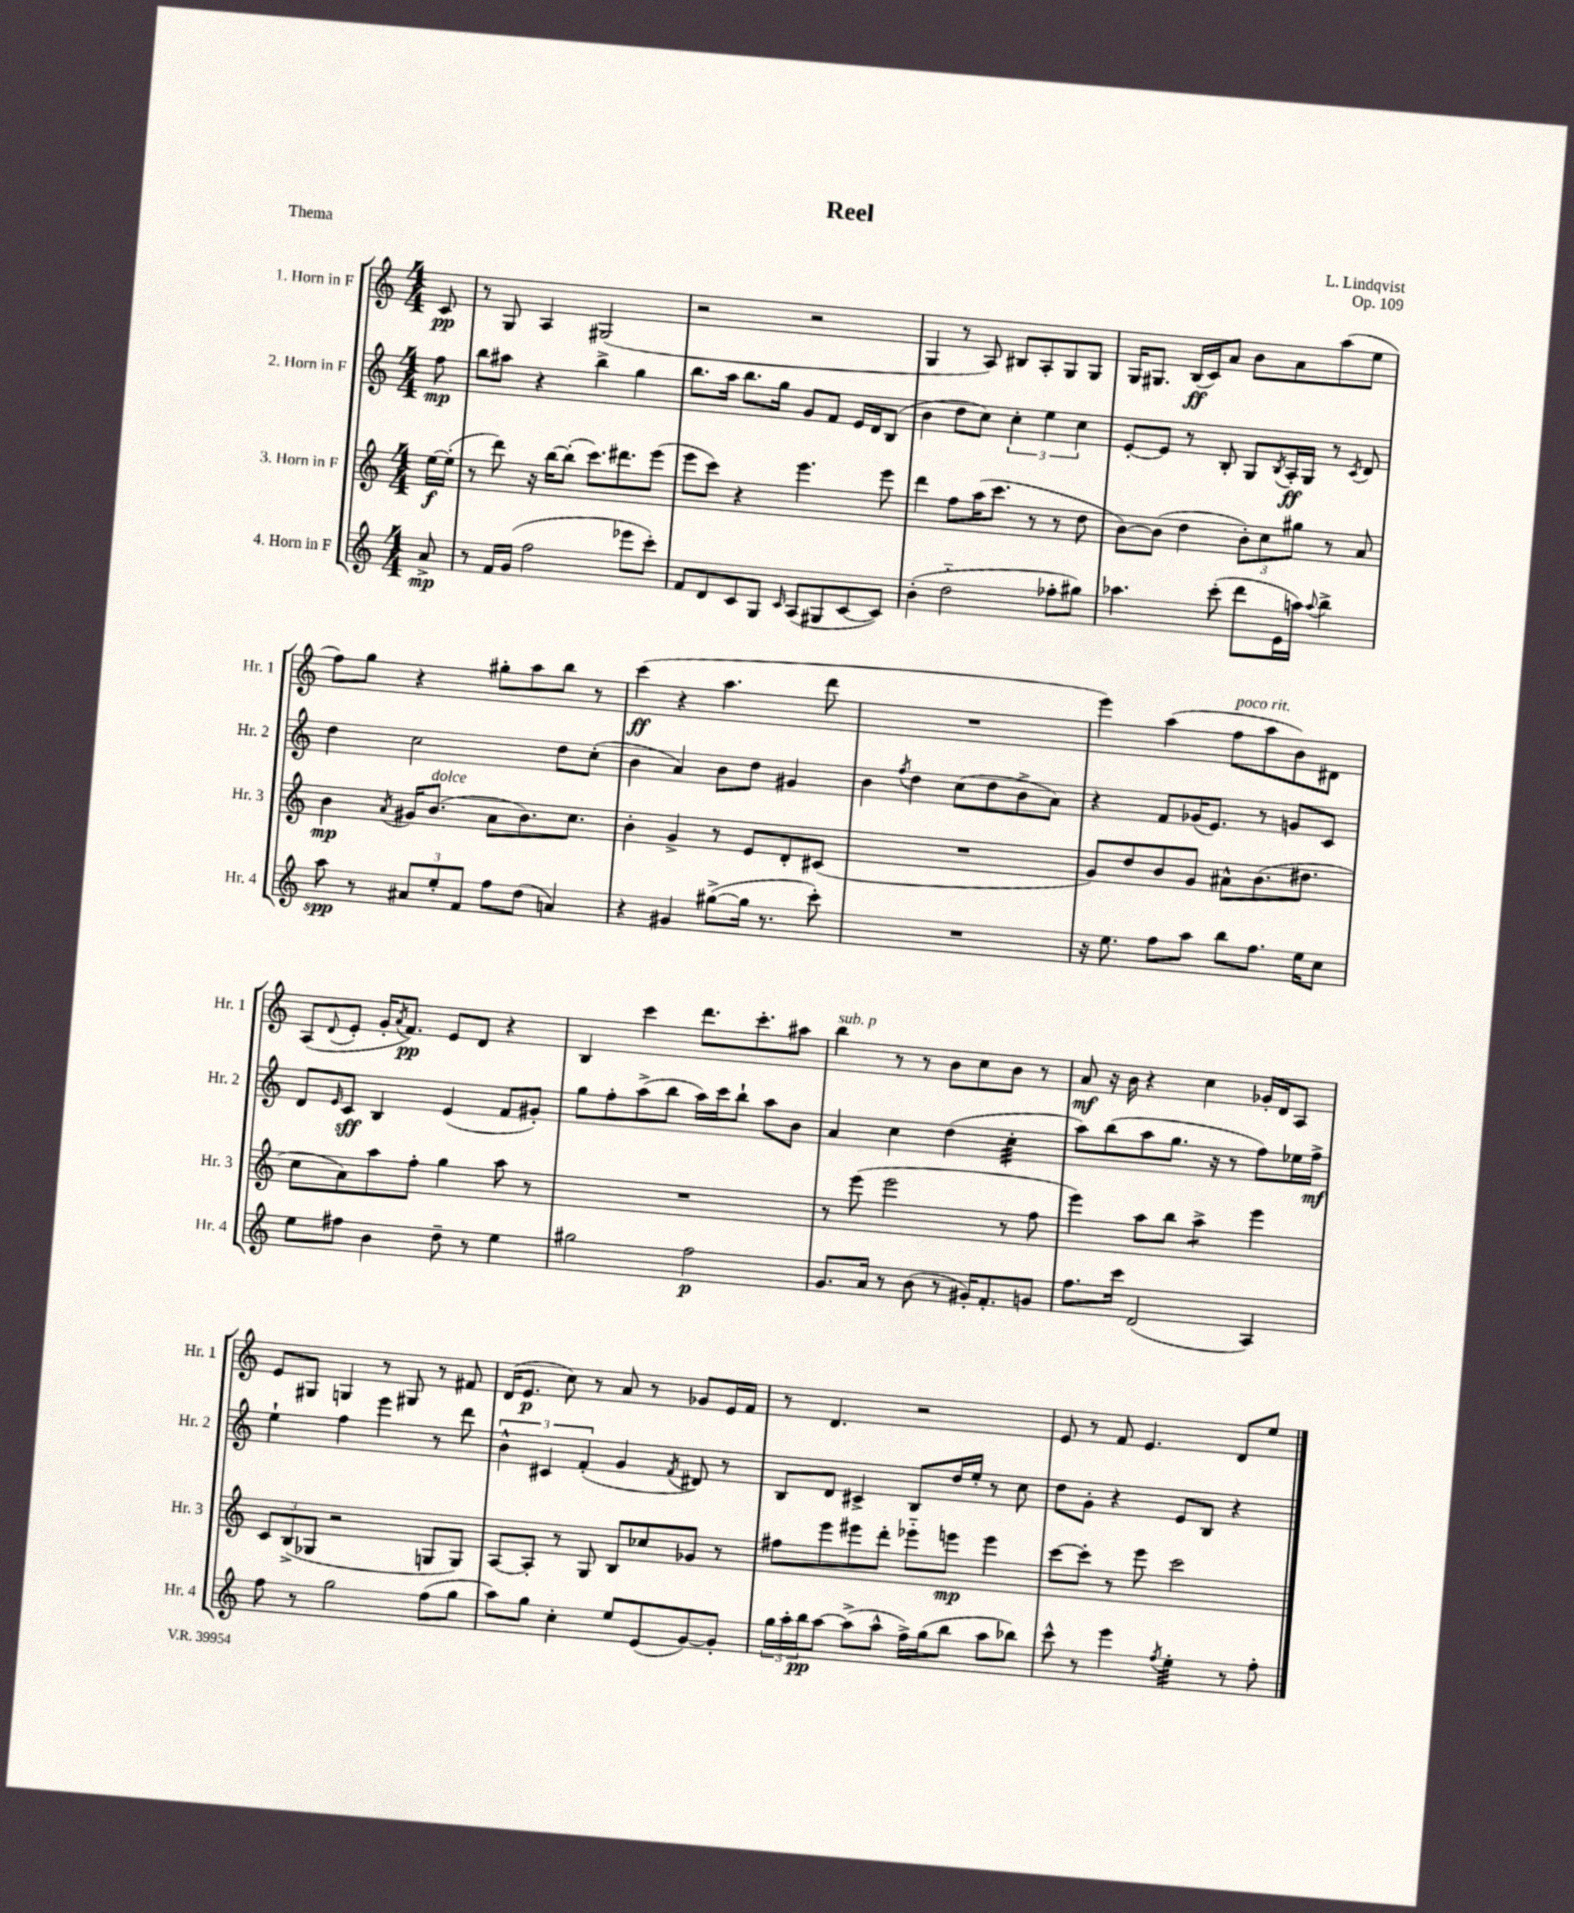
\header { title = "Reel" composer = "L. Lindqvist" opus = "Op. 109" piece = "Thema" }
<<
\new StaffGroup <<
\new Staff = "s0" \with { instrumentName = "1. Horn in F" shortInstrumentName = "Hr. 1" } {
    \clef treble \key c \major \numericTimeSignature \time 4/4 \partial 8
    c'8\pp |
    r8 g8 a4 gis2( |
    r2 r2 |
    g4 r8 a8) bis8 a8-. g8 g8 |
    g16 gis8. b16\ff( c'16) a'8 b'8 a'8 a''8( e''8 |
    f''8) g''8 r4 gis''8-. a''8 b''8 r8 |
    c'''4\ff( r4 a''4. d'''8 |
    R1 |
    e'''4) a''4( f''8^\markup { \italic "poco rit." } a''8 b'8) dis'8 |
    a8( \appoggiatura { d'8 } e'8-. g'16-. \acciaccatura { a'8 } f'8.\pp) e'8 d'8 r4 |
    b4 c'''4 d'''8. c'''8.-. ais''8 |
    b''4^\markup { \italic "sub. p" } r8 r8 b'8 c''8 b'8 r8 |
    a'8\mf r16 b'16 r4 c''4 ges'16-. d'16 a8 |
    e'8 gis8 g4 r8 gis8 r8 fis'8 |
    d'16( e'8.\p c''8) r8 a'8 r8 ges'8 e'16 f'16 |
    r8 d'4. r2 |
    e'8 r8 f'8 e'4. d'8 e''8 \bar "|." |
}
\new Staff = "s1" \with { instrumentName = "2. Horn in F" shortInstrumentName = "Hr. 2" } {
    \clef treble \key c \major \numericTimeSignature \time 4/4 \partial 8
    f''8\mp |
    b''8 ais''8 r4 b''4-> g''4 |
    b''8. a''16 b''8. g''16 g'8 f'8 e'16 d'16 b8( |
    b'4 d''8 c''8) \tuplet 3/2 { c''4-. e''4 c''4 } |
    e'8~-. e'8 r8 b8-. g8 \acciaccatura { b8 } a16-.\ff g16 r8 \acciaccatura { c'8 } d'8 |
    d''4 c''2 d''8 c''8-.( |
    b'4 a'4) b'8 d''8 gis'4 |
    b'4 \acciaccatura { f''8 } d''4 c''8( d''8 b'8-> a'8) |
    r4 f'8 ges'16( e'8.) r8 g'8 c'8 |
    d'8 \grace { e'16 } c'8\sff b4 e'4( f'8 gis'8-.) |
    g''8 f''8-. a''8->( b''8 a''16) c'''16 b''8-! a''8 b'8 |
    a'4 c''4 d''4( c''4:32-. |
    a''8) b''8( a''8 g''8. r16 r8 f''8) ees''16 f''16->\mf |
    e''4-! f''4 e'''4 r8 d'''8 |
    \tuplet 3/2 { b'4-^ cis'4 f'4-.( } g'4 \acciaccatura { f'8 } dis'8) r8 |
    b8 d'8 cis'4-> b8 d''16 e''16-. r8 c''8 |
    d''8 g'8-. r4 e'8 b8 r4 \bar "|." |
}
\new Staff = "s2" \with { instrumentName = "3. Horn in F" shortInstrumentName = "Hr. 3" } {
    \clef treble \key c \major \numericTimeSignature \time 4/4 \partial 8
    e''16~\f e''16-.( |
    r8 d'''8) r16 b''16~ b''8-.( c'''8.) dis'''8. e'''8( |
    e'''8 c'''8) r4 e'''4. e'''8 |
    d'''4 f''8 a''16( c'''8. r8 r8 d''8 |
    b'8~) b'8( d''4 \tuplet 3/2 { b'8-.) c''8 gis''8 } r8 a'8 |
    b'4\mp \acciaccatura { a'8 } gis'16 b'8.^\markup { \italic "dolce" }( a'8 b'8.) c''8. |
    b'4-. g'4-> r8 e'8 d'8-. cis'8( |
    R1 |
    g'8) d''8 b'8 g'8 ais'8-^ b'8.( dis''8. |
    c''8 a'8) a''8 f''8-. g''4 a''8 r8 |
    R1 |
    r8 e'''8( e'''2 r8 f''8 |
    e'''4) a''8 b''8 a''4:8-> e'''4 |
    \tuplet 3/2 { c'8 b8->( ges8 } r2 g8 g8) |
    a8~ a8-. r8 g8 b8 ces''8 ges'8 r8 |
    fis''8 e'''8 eis'''8 d'''8-. ees'''8-_ e'''8\mp e'''4 |
    c'''8~ c'''8-. r8 e'''8 c'''2 \bar "|." |
}
\new Staff = "s3" \with { instrumentName = "4. Horn in F" shortInstrumentName = "Hr. 4" } {
    \clef treble \key c \major \numericTimeSignature \time 4/4 \partial 8
    a'8->\mp |
    r8 f'16 g'16( f''2 ees'''8 c'''8-.) |
    f'8 d'8 c'8 g8 \grace { c'16 } a8( gis8 c'8~ c'8) |
    b'4-.( d''2-_ fes''8-. gis''8) |
    aes''4. c'''8-.( d'''8 e'16 a''16) \appoggiatura { a''8 } b''4-> |
    a''8\spp r8 \tuplet 3/2 { ais'8 e''8-. f'8 } f''8 d''8( a'4) |
    r4 gis'4 gis''8~->( gis''16 r8. c'''8-.) |
    R1 |
    r16 e''8. f''8 a''8 b''8 f''8. e''16 c''8 |
    e''8 fis''8 b'4 d''8-- r8 e''4 |
    gis''2 f''2\p |
    g'8. a'16 r8 b'8( r8 gis'16-.) f'8.-. g'8 |
    f''8. c'''16 d'2( a4) |
    f''8 r8 g''2 f''8( g''8 |
    a''8) g''8 c''4-. e''8 e'8( g'8~) g'8-. |
    \tuplet 3/2 { g''16 a''16-. b''16\pp } a''8~ a''8->( a''8-^ f''16->) g''16( b''8 a''8 bes''8) |
    c'''8-^ r8 e'''4 \acciaccatura { f''8 } e''4:32-. r8 f''8-. \bar "|." |
}
>>
>>
\layout { \context { \Score \remove "Bar_number_engraver" } }
